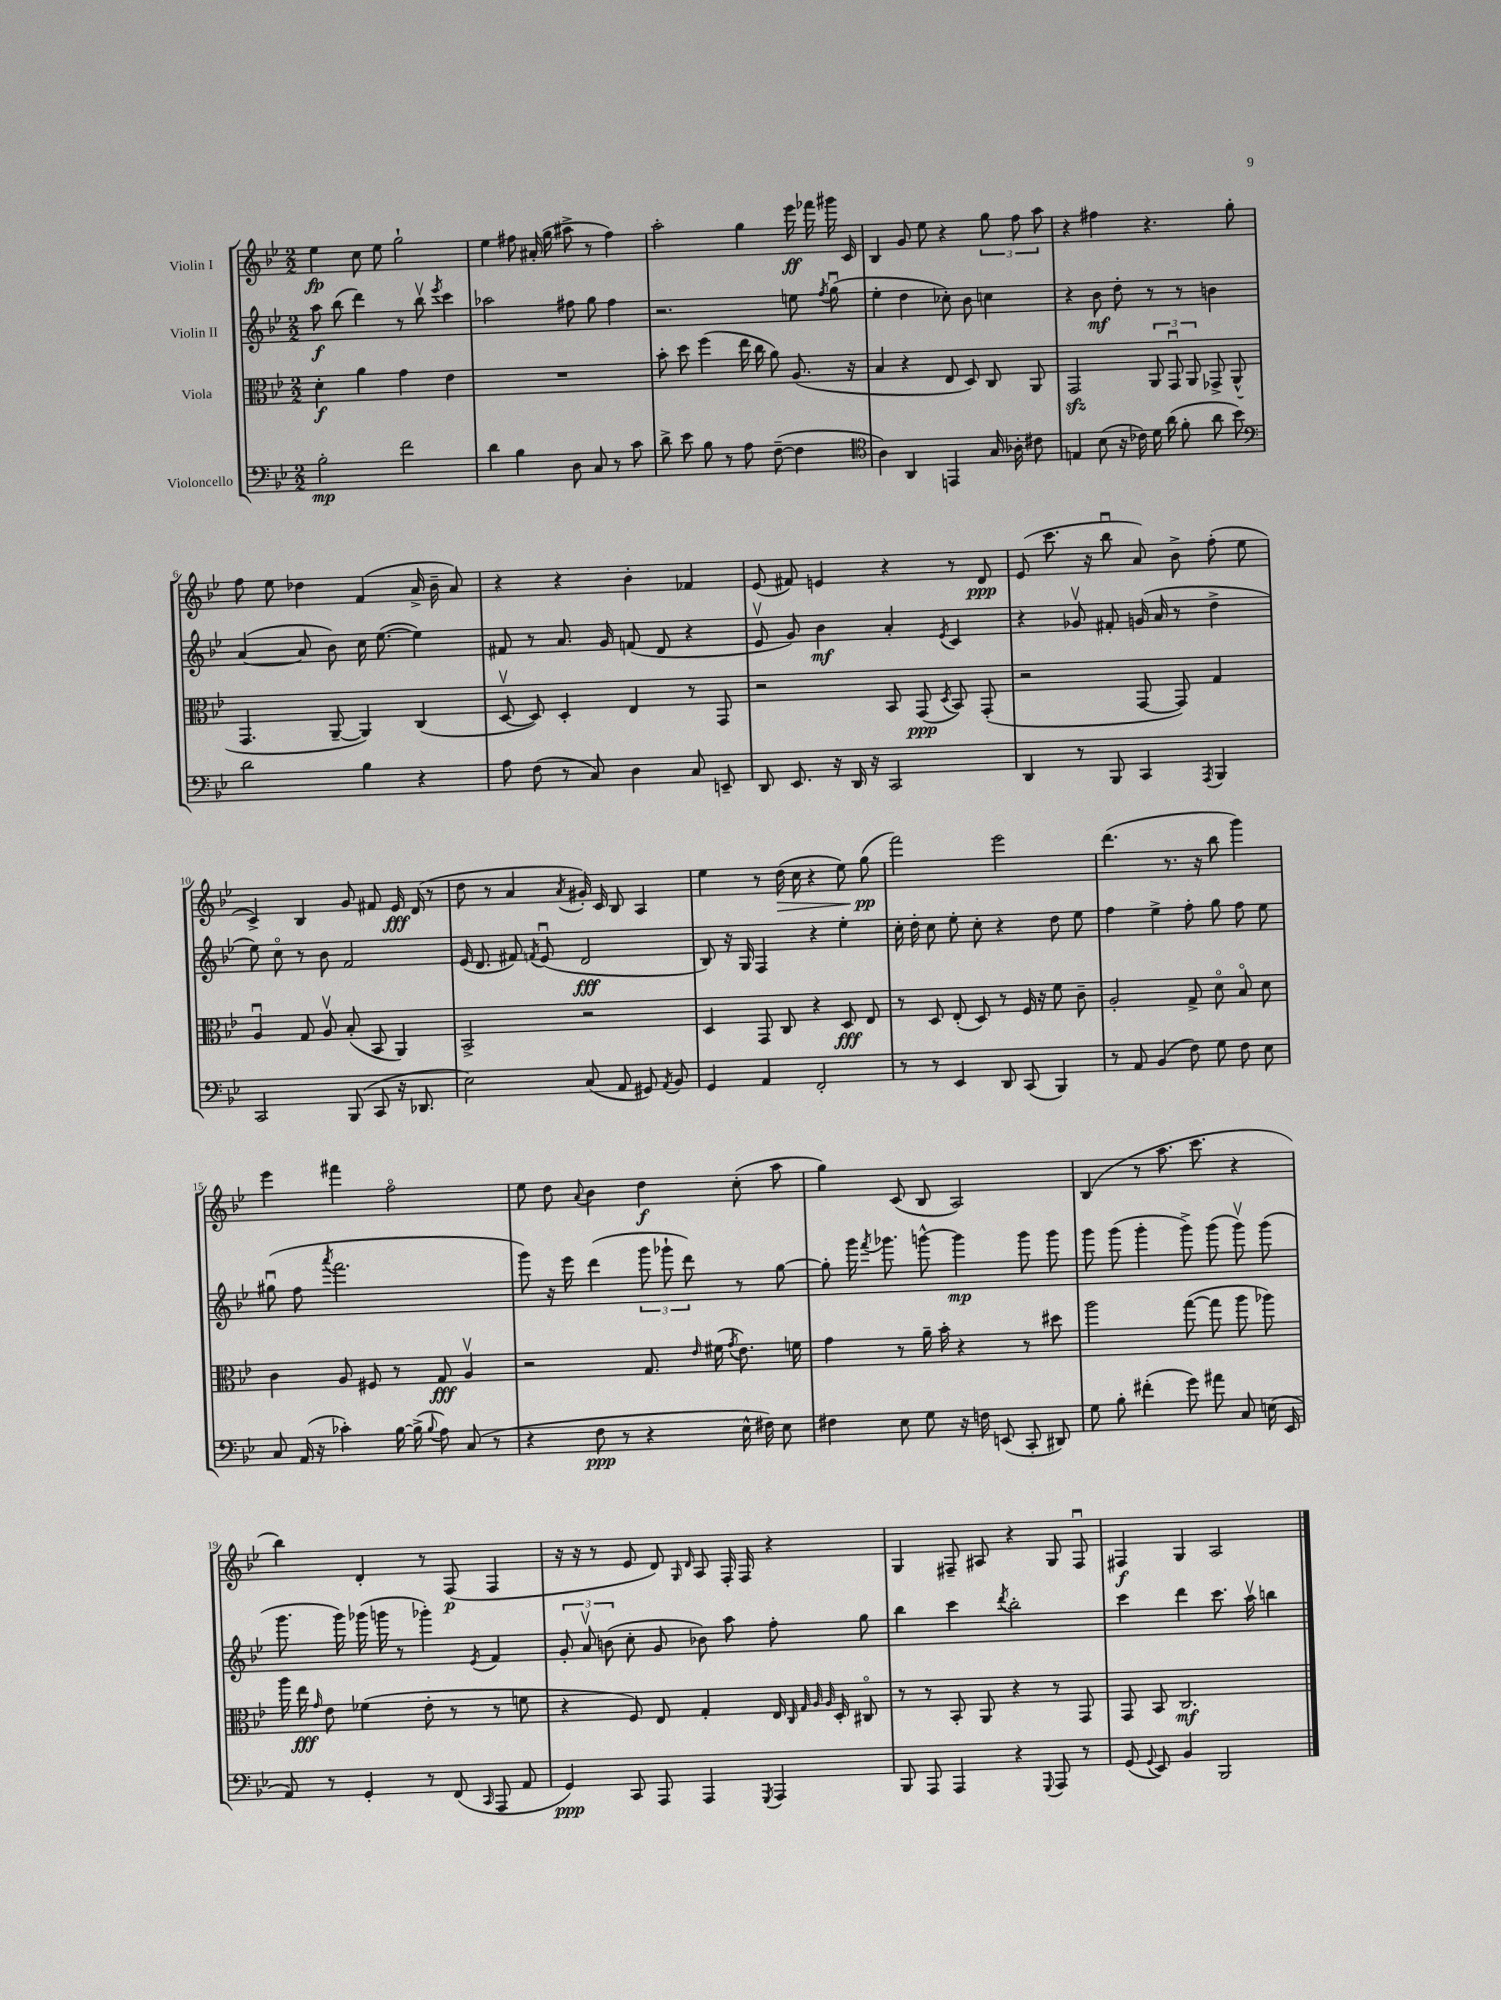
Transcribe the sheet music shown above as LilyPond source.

<<
\new StaffGroup <<
\new Staff = "s0" \with { instrumentName = "Violin I" } {
    \clef treble \key bes \major \numericTimeSignature \time 2/2
    \autoBeamOff ees''4\fp c''8 ees''8 g''2-! |
    ees''4 fis''8 ais'16-.( g''16 ais''8-> r8 fis''4) |
    a''2-. g''4 ees'''16\ff fes'''16 gis'''16 c'16 |
    bes4 g'8 ees''8 r4 \tuplet 3/2 { g''8 f''8 a''8 } |
    r4 fis''4 r4. g''8-. |
    f''8 ees''8 des''4 f'4( a'16-> bes'16-- a'8) |
    r4 r4 bes'4-. fes'4 |
    ees'8( fis'8) e'4 r4 r8 d'8\ppp |
    ees'8( c'''8. r16 bes''8\downbow a'8) bes'8-> f''8-.( ees''8 |
    c'4->) bes4 g'8 fis'8 ees'16\fff d'16( r8 |
    d''8 r8 a'4 \acciaccatura { a'8 } gis'16-.) c'16 bes8 a4 |
    ees''4 r8 d''16\>( c''16 r4 ees''8) g''8\pp\!( |
    f'''2) ees'''2 |
    d'''4.( r8. r16 bes''8 g'''4) |
    ees'''4 fis'''4 f''2\flageolet |
    ees''8 d''8 \appoggiatura { a'8 } bes'4 d''4\f c''8-.( a''8 |
    g''4) c'8( bes8 a2) |
    bes4( r8 a''8. c'''8. r4 |
    bes''4) d'4-. r8 f8\p( f4 |
    r16 r16 r8 ees'8 d'8) \grace { g16 d'16 } a8 f16-. f16 r4 |
    g4 fis8-- ais8 r4 g8 fis8\downbow |
    fis4\f g4 a2 \bar "|." |
}
\new Staff = "s1" \with { instrumentName = "Violin II" } {
    \clef treble \key bes \major \numericTimeSignature \time 2/2
    \autoBeamOff a''8\f bes''8( d'''4) r8 bes''8\upbow \acciaccatura { ees'''8 } c'''4 |
    aes''2 fis''8 g''8 fis''4 |
    r2. e''8 \acciaccatura { f''8 } g''8\downbow( |
    ees''4-. d''4 ces''8-.) bes'8 c''4 |
    r4 bes'8\mf d''8-. r8 r8 b'4 |
    a'4~( a'8 bes'8) c''16 ees''8.~( ees''4) |
    fis'8 r8 a'8. g'16 f'8( d'8 r4 |
    ees'8\upbow g'8) bes'4\mf a'4-. \acciaccatura { ees'8 } c'4 |
    r4 ges'8\upbow fis'8-. g'16( a'16 r8 d''4-> |
    ees''8) c''8\flageolet r8 bes'8 f'2 |
    ees'16( d'8. fis'8) \acciaccatura { f'8 } ees'8\downbow( d'2\fff |
    bes8) r16 g16 f4 r4 ees''4-. |
    c''16-. d''16-. c''8 ees''8-. c''8-. r4 d''8 ees''8 |
    f''4 ees''4-> f''8-. g''8 f''8 ees''8 |
    gis''8\downbow( f''8 \acciaccatura { a'''8 } f'''2. |
    g'''8) r16 ees'''16 d'''4( \tuplet 3/2 { g'''8 ges'''8-! d'''8) } r8 g''8~ |
    g''8-. g'''16 \acciaccatura { f'''8 } ges'''8. g'''8~-^ g'''4\mp g'''8 g'''8 |
    g'''8 g'''8( g'''4-. g'''8->) g'''8( g'''8\upbow) g'''8( |
    g'''8. g'''16) ges'''16( g'''16 r8 ges'''4-.) \acciaccatura { ees'8 } f'4 |
    \tuplet 3/2 { g'8-. a'8\upbow b'8( } c''8-. g'8 bes'8) a''8 f''8-. g''8 |
    bes''4 c'''4 \acciaccatura { d'''8 } bes''2-. |
    c'''4 d'''4 c'''8. a''16\upbow b''4 \bar "|." |
}
\new Staff = "s2" \with { instrumentName = "Viola" } {
    \clef alto \key bes \major \numericTimeSignature \time 2/2
    \autoBeamOff d'4-.\f a'4 g'4 ees'4 |
    R1 |
    bes'8-. d''8 f''4( ees''16 c''16 a'8) a8.( r16 |
    bes4 r4 ees8 d8) c8 a,8 |
    g,2\sfz \tuplet 3/2 { a,8 g,8\downbow a,8 } ges,8-> a,8-^( |
    g,4. a,8~-- a,4) c4( |
    d8~\upbow d8) d4-. ees4 r8 g,8 |
    r2 bes,8 g,8\ppp( \acciaccatura { d8 } bes,8) g,8-.( |
    r2 g,8~ g,8) g4 |
    a4\downbow g8 a8\upbow bes8-.( bes,8 a,4) |
    bes,2-> r2 |
    d4 g,8 c8 r4 d8\fff ees8 |
    r8 d8 ees8-.( d8) r8 f16 r16 f'8 c'8-- |
    a2-. g8-> d'8\flageolet bes8\flageolet d'8 |
    c'4 a8 fis8 r8 g8\fff a4\upbow |
    r2 g8. \grace { ees'16 } fis'16( \acciaccatura { g'8 } ees'8.) f'16 |
    g'4 r8 a'16-- bes'16-. r4 r8 dis''8 |
    a''2 g''8~( g''8 a''8 aes''8) |
    a''16 ees''16\fff \grace { g'16 } ees'8 fes'4( ees'8-. r8 r8 f'8 |
    r4 f8) ees8 g4-. ees16 \grace { c32 g32 a32 a32 } d16-. cis8\flageolet |
    r8 r8 bes,8-. a,8 r4 r8 g,8 |
    g,8 bes,8 c2.\mf \bar "|." |
}
\new Staff = "s3" \with { instrumentName = "Violoncello" } {
    \clef bass \key bes \major \numericTimeSignature \time 2/2
    \autoBeamOff bes2-.\mp f'2 |
    d'4 bes4 d8 c8 r8 c'8 |
    d'8-> ees'8 bes8 r8 a8 f8~--( f4 |
    \clef tenor a4) a,4 e,4 g16 aes16-. cis'8 |
    e4 bes8( r16 ces'16) d'16 a'16( f'8-. a'8 bes'8) |
    \clef bass d'2 bes4 r4 |
    a8 f8( r8 c8) d4 c8 e,8-- |
    d,8 ees,8. r16 d,16 r16 c,2 |
    d,4 r8 bes,,8 c,4 \acciaccatura { a,,8 } bes,,4 |
    c,2 bes,,8( c,8 r16 des,8. |
    ees2) c8( a,8 gis,8) \acciaccatura { a,8 } bes,8 |
    g,4 a,4 f,2-. |
    r8 r8 ees,4 d,8 c,8( bes,,4) |
    r8 a,8 bes,4( f8) g8 f8 ees8 |
    c8 a,16( r16 ces'4-.) bes16~ bes16->( \appoggiatura { bes8 } a8) c8( r8 |
    r4 f8\ppp r8 r4 ees16-^ fis16) ees8 |
    fis4 ees8 g8 r16 f16 e,8( c,8-. dis,8) |
    g8 bes8-. fis'4-.( g'8) ais'8 c8 e16( ees,16 |
    a,8) r8 g,4-. r8 f,8( \grace { c,16 } a,,8 a,8 |
    g,4\ppp) c,8 a,,8 a,,4 \acciaccatura { g,,8 } a,,4 |
    bes,,8 a,,8 a,,4 r4 \appoggiatura { g,,8 } a,,8 r8 |
    g,8( \appoggiatura { g,8 } ees,8) bes,4 bes,,2 \bar "|." |
}
>>
>>
